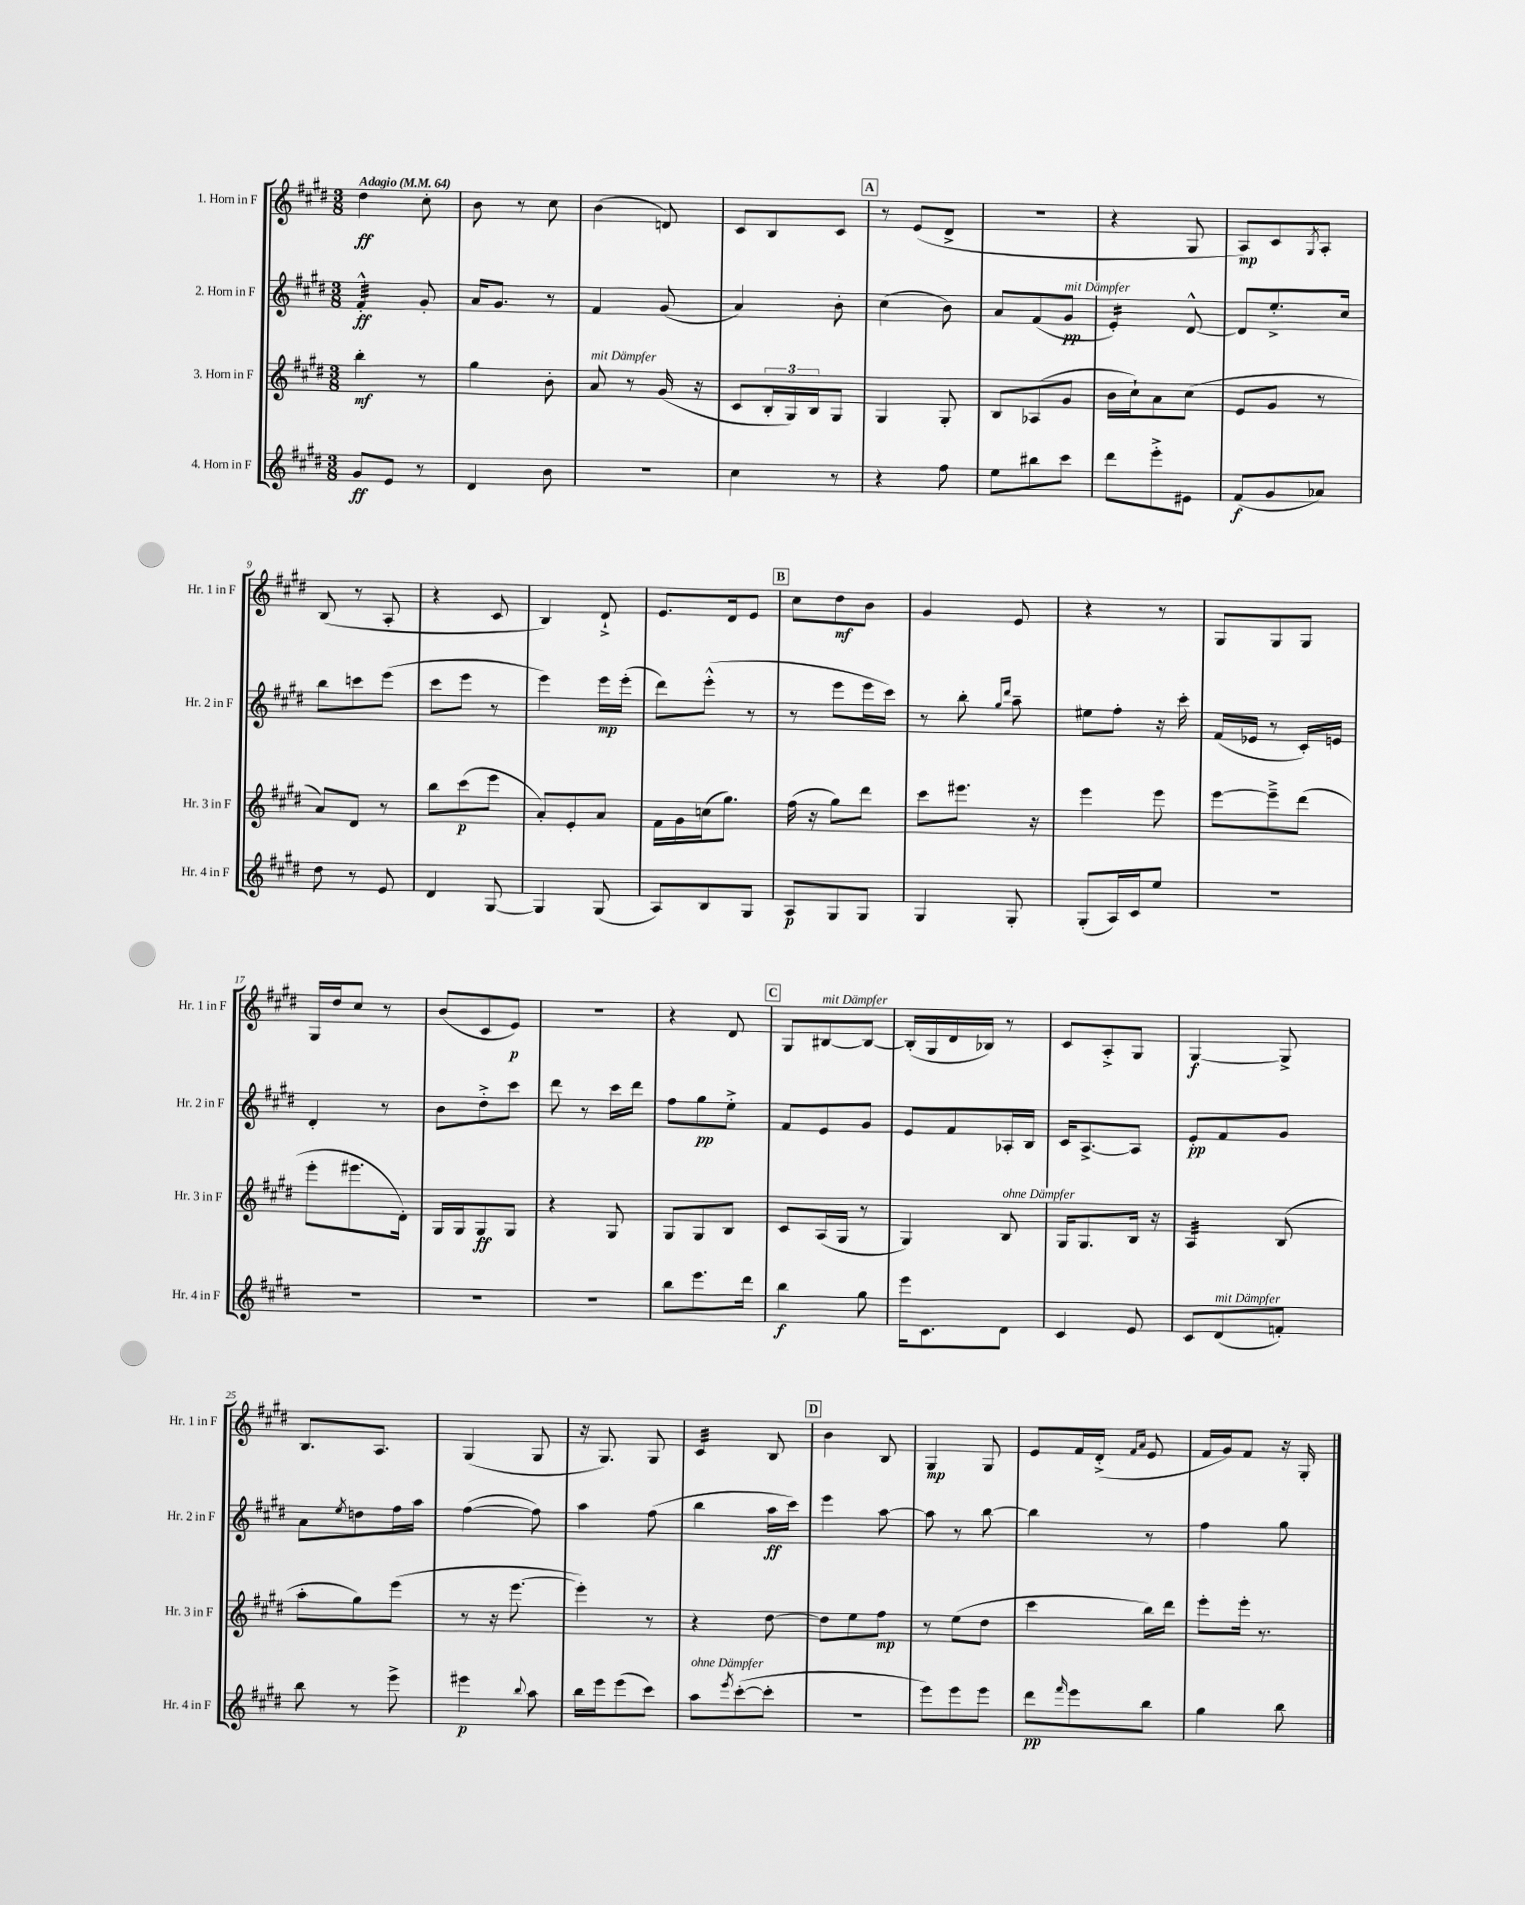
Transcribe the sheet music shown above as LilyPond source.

<<
\new StaffGroup <<
\new Staff = "s0" \with { instrumentName = "1. Horn in F" shortInstrumentName = "Hr. 1 in F" } {
    \clef treble \key e \major \numericTimeSignature \time 3/8 \tempo "Adagio" 4 = 64
    dis''4\ff cis''8-. |
    b'8 r8 cis''8 |
    b'4( d'8) |
    cis'8 b8 cis'8 |
    \mark \markup { \box "A" } r8 e'8( dis'8-> |
    R4. |
    r4 gis8 |
    a8\mp) cis'8 \acciaccatura { gis8 } a8-. |
    b8( r8 a8-. |
    r4 cis'8 |
    b4) dis'8-!-> |
    e'8. dis'16 e'8 |
    \mark \markup { \box "B" } cis''8 dis''8\mf b'8 |
    gis'4 e'8 |
    r4 r8 |
    gis8 gis8 gis8 |
    gis16 dis''16 cis''8 r8 |
    b'8( cis'8 e'8\p) |
    r4. |
    r4 dis'8 |
    \mark \markup { \box "C" } gis8 bis8~^\markup { \italic "mit Dämpfer" } bis8~ |
    bis16-.( gis16 dis'16 bes16) r8 |
    cis'8 a8-.-> gis8 |
    gis4~\f gis8-> |
    b8. a8. |
    gis4( gis8 |
    r16 gis8.) gis8 |
    cis'4:32 b8 |
    \mark \markup { \box "D" } b'4 b8 |
    gis4\mp gis8 |
    e'8 fis'16 dis'16-.->( \grace { fis'16 a'16 } e'8 |
    fis'16 gis'16) fis'8 r16 gis16-. \bar "|." |
}
\new Staff = "s1" \with { instrumentName = "2. Horn in F" shortInstrumentName = "Hr. 2 in F" } {
    \clef treble \key e \major \numericTimeSignature \time 3/8
    fis'4:32-.-^\ff gis'8-. |
    a'16 gis'8. r8 |
    fis'4 gis'8( |
    a'4) b'8-. |
    \mark \markup { \box "A" } cis''4( b'8) |
    a'8 fis'8( gis'8\pp^\markup { \italic "mit Dämpfer" } |
    e'4:16-.) dis'8~-^ |
    dis'8 e''8.-.-> cis''16 |
    b''8 c'''8 e'''8( |
    cis'''8 e'''8 r8 |
    e'''4) e'''16\mp e'''16-.( |
    dis'''8) e'''8-.-^( r8 |
    \mark \markup { \box "B" } r8 e'''8 e'''16 cis'''16) |
    r8 b''8-. \grace { gis''16 dis'''16 } a''8-- |
    eis''8 fis''8-. r16 cis'''16-. |
    fis'16( ees'16 r8 cis'16-.) e'16 |
    dis'4-. r8 |
    b'8 dis''8-.-> cis'''8 |
    dis'''8 r8 cis'''16 dis'''16 |
    fis''8 gis''8\pp e''8-.-> |
    \mark \markup { \box "C" } fis'8 e'8 gis'8 |
    e'8 fis'8 aes16-. b16 |
    cis'16 a8.~-> a8 |
    e'8-.\pp fis'8 gis'8 |
    a'8 \acciaccatura { e''8 } d''8 fis''16 a''16 |
    fis''4~( fis''8) |
    a''4 fis''8( |
    b''4 a''16\ff cis'''16) |
    \mark \markup { \box "D" } e'''4 a''8~ |
    a''8 r8 b''8~ |
    b''4 r8 |
    fis''4 gis''8 \bar "|." |
}
\new Staff = "s2" \with { instrumentName = "3. Horn in F" shortInstrumentName = "Hr. 3 in F" } {
    \clef treble \key e \major \numericTimeSignature \time 3/8
    b''4-.\mf r8 |
    gis''4 b'8-. |
    a'8^\markup { \italic "mit Dämpfer" } r8 gis'16( r16 |
    cis'8 \tuplet 3/2 { b16-. gis16) b16 } gis8 |
    \mark \markup { \box "A" } gis4 gis8-. |
    b8 aes8( gis'8 |
    b'16 cis''16-!) a'8 cis''8( |
    e'8 gis'8 r8 |
    a'8) dis'8 r8 |
    b''8 cis'''8\p( e'''8 |
    a'8-.) e'8-. a'8 |
    fis'16 gis'16 c''16( gis''8.) |
    \mark \markup { \box "B" } fis''16( r16 gis''8) dis'''8 |
    cis'''8 eis'''8. r16 |
    e'''4 e'''8 |
    e'''8~ e'''8---> dis'''8( |
    e'''8-. eis'''8. dis'16-.) |
    gis16 gis16 gis8\ff gis8 |
    r4 gis8 |
    gis8 gis8 b8 |
    \mark \markup { \box "C" } cis'8 a16( gis16 r8 |
    gis4) b8^\markup { \italic "ohne Dämpfer" } |
    gis16 gis8. b16 r16 |
    a4:32 b8( |
    a''8-. gis''8) e'''8( |
    r8 r16 e'''8.~ |
    e'''4-.) r8 |
    r4 dis''8~ |
    \mark \markup { \box "D" } dis''8 e''8 fis''8\mp |
    r8 e''8( dis''8 |
    cis'''4 b''16) dis'''16 |
    e'''8-. e'''16-. r8. \bar "|." |
}
\new Staff = "s3" \with { instrumentName = "4. Horn in F" shortInstrumentName = "Hr. 4 in F" } {
    \clef treble \key e \major \numericTimeSignature \time 3/8
    gis'8\ff e'8 r8 |
    dis'4 b'8 |
    R4. |
    cis''4 r8 |
    \mark \markup { \box "A" } r4 fis''8 |
    e''8 bis''8 cis'''8 |
    dis'''8 e'''8-.-> eis'8 |
    fis'8\f( gis'8 aes'8) |
    dis''8 r8 e'8 |
    dis'4 gis8~ |
    gis4 gis8( |
    a8) b8 gis8 |
    \mark \markup { \box "B" } a8\p gis8 gis8 |
    gis4 gis8-. |
    gis8-.( a16) cis'16 e''8 |
    R4. |
    R4. |
    R4. |
    R4. |
    b''8 e'''8. dis'''16 |
    \mark \markup { \box "C" } b''4\f gis''8 |
    e'''16 cis'8. dis'8 |
    cis'4 e'8 |
    cis'8 dis'8^\markup { \italic "mit Dämpfer" }( f'8-.) |
    b''8 r8 e'''8-> |
    eis'''4\p \appoggiatura { b''8 } a''8 |
    b''16 e'''16 e'''8( cis'''8) |
    a''8^\markup { \italic "ohne Dämpfer" } \acciaccatura { e'''8 } cis'''8~-.( cis'''8-. |
    \mark \markup { \box "D" } R4. |
    e'''8) e'''8 e'''8 |
    dis'''8\pp \grace { fis'''16 } e'''8 b''8 |
    gis''4 b''8 \bar "|." |
}
>>
>>
